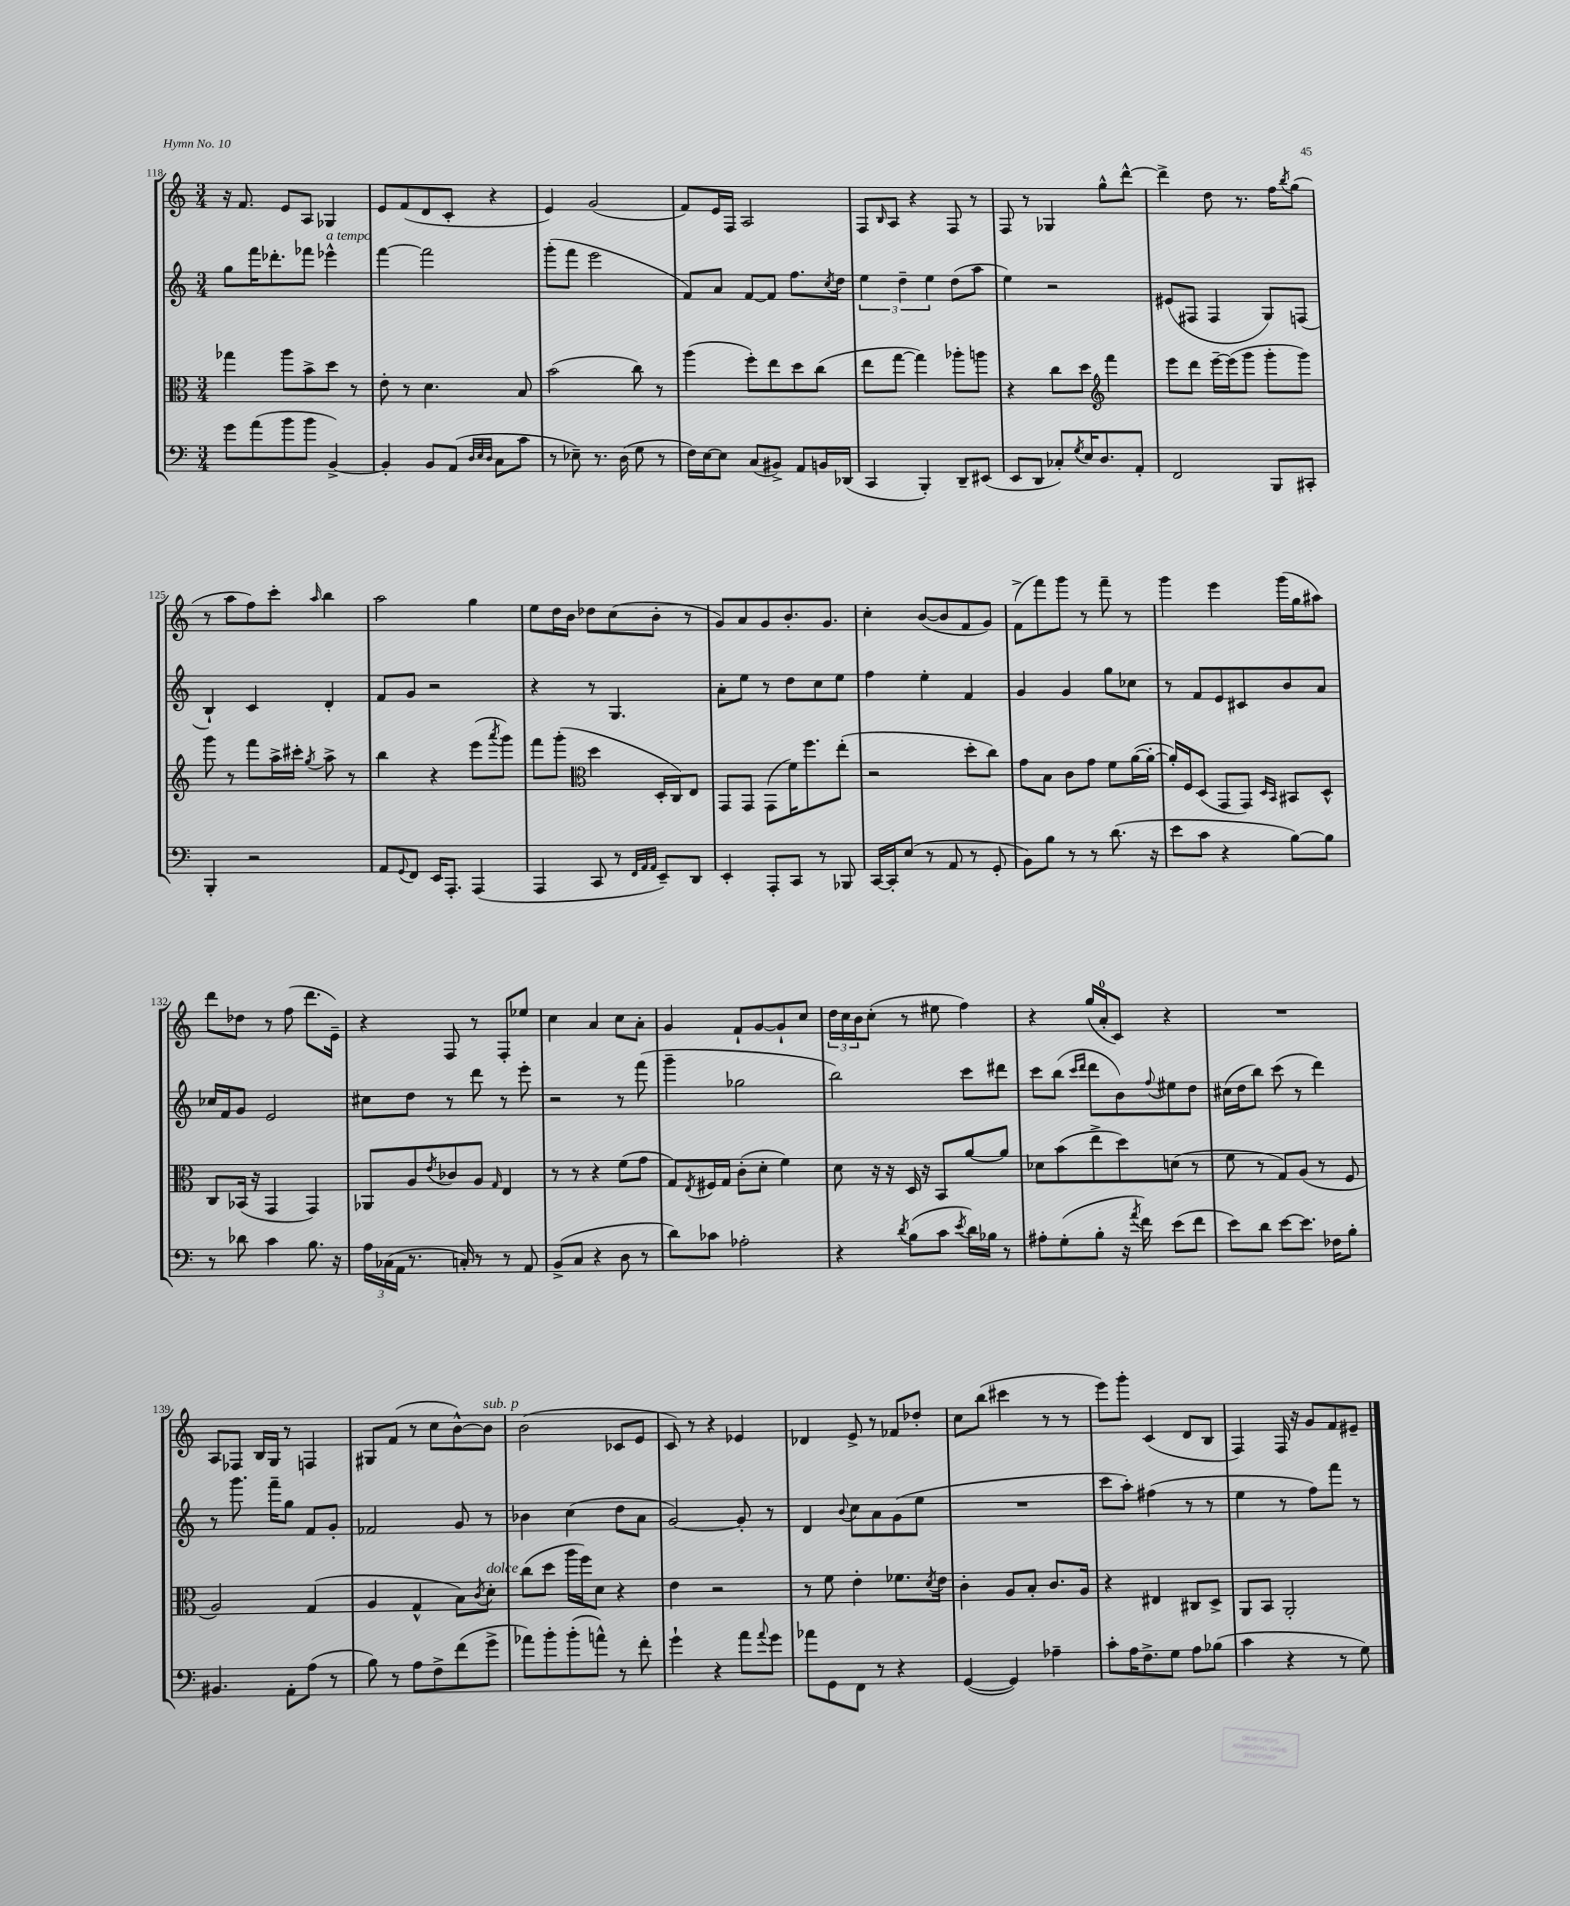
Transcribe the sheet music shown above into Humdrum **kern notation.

**kern	**kern	**kern	**kern
*part4	*part3	*part2	*part1
*staff4	*staff3	*staff2	*staff1
*clefF4	*clefC3	*clefG2	*clefG2
*k[]	*k[]	*k[]	*k[]
*M3/4	*M3/4	*M3/4	*M3/4
=118	=118	=118	=118
8g\L	4gg-X\	8gg\L	16r
.	.	.	8.f/
(8a\	.	16fff\K	.
.	.	8.ddd-X'\	.
8b\	8aa\L	.	8e/L
8b\J	8b^\	8fff-X\J	8A/J
!	!	!LO:TX:a:i:t=a tempo	!
[4BB^/)	8dd\J	4eee-X^^\	4G-X/
.	8r	.	.
=119	=119	=119	=119
4BB'/]	8e'\	[4fff\	8e/L
.	8r	.	(8f/
8BB/L	4.d\	2fff\]	8d/
(8AA/J	.	.	8c'/J
32qqD/LLL	.	.	.
32qqE/	.	.	.
32qqD/JJJ	.	.	.
8C\L	.	.	4r
8c\J	8B/	.	.
=120	=120	=120	=120
8r	(2b\	(8ggg'\L	4e/)
8E-X~\)	.	8fff\J	.
8.r	.	2eee\	(2g/
(16D\	.	.	.
8G\	8cc\)	.	.
8r	8r	.	.
=121	=121	=121	=121
16F\LL)	(4aa\	8f/L)	8f/L)
[16E\J	.	.	.
8E\J]	.	8a/J	16e/L
.	.	.	16F/JJ
(8C/L	8ff'\L)	[8f/L	2A/
8BB#X^/J)	8ee\	8f/J]	.
8AA/L	8dd\	8.ff\L	.
16BBn/L	(8cc\J	.	.
.	.	8qcc/	.
(16DD-X/JJ	.	16dd\Jk	.
=122	=122	=122	=122
4CC/	8ee\L	6ee\	8F/L
.	.	.	16qqB/
.	[8gg\J	.	8A/J
.	.	6dd~\	.
4BBB'/)	4gg\])	.	4r
.	.	6ee\	.
8DD~/L	8aa-X'\L	(8dd\L	8F/
(8EE#X/J	8aan\J	8aa\J	8r
=123	=123	=123	=123
8EE/L	4r	4ee\)	8F/
8DD/J	.	.	8r
8C-X'/L)	8cc\L	2r	4G-X/
8qG/	.	.	.
16E/K	8dd\J	.	.
8.D/	.	.	.
*	*clefG2	*	*
.	4fff\	.	8gg^^\L
8AA'/J	.	.	[8ddd^^\J
=124	=124	=124	=124
2FF/	8eee\L	(8e#X/L	4ddd^\]
.	8ddd\J	8F#X/J	.
.	[16eee~\LL	4F#/	8dd\
.	(16eee\J]	.	.
.	8ggg\J	.	8.r
8BBB/L	8ggg'\L	8G/L)	.
.	.	.	16ff\KL
.	.	.	8qbb/
8CC#X'/J	8ggg\J)	(8Fn/J	(8gg\J
!!LO:LB:g=z
=125	=125	=125	=125
4BBB'/	8ggg\	4B`/)	8r
.	8r	.	8aa\L
2r	8fff\L	4c/	8ff\)
.	16aa^\L	.	8ccc'\J
.	16ccc#X'\JJ	.	.
.	8qgg/	.	16qqaa/
.	8aa^\	4d'/	4bb\
.	8r	.	.
=126	=126	=126	=126
8AA/L	4bb\	8f/L	2aa\
8qqGG/	.	.	.
8FF/J	.	8g/J	.
16EE/KL	4r	2r	.
8.AAA'/J	.	.	.
(4AAA/	(8eee\L	.	4gg\
.	8qaaa/	.	.
.	8ggg\J)	.	.
=127	=127	=127	=127
4AAA/	8fff\L	4r	8ee\L
.	(8ggg'\J	.	16dd\L
.	.	.	16b\JJ
*	*clefC3	*	*
8CC/	4dd\	8r	8dd-X\L
8r	.	4.G/	(8cc\
32qqFF/LLL	.	.	.
32qqAA/	.	.	.
32qqAA/JJJ	.	.	.
8EE~/L)	16D'/LL	.	8b'\J
.	16C/J)	.	.
8DD/J	8E/J	.	8r
=128	=128	=128	=128
4EE'/	8GG/L	8a'\L	8g/L)
.	8GG/J	8ee\J	8a/
8AAA'/L	(8GG\L	8r	8g/
8CC/J	16f\K)	8dd\L	8.b'/
.	8.ff\	.	.
8r	.	8cc\	.
.	.	.	8.g/J
8BBB-X/	(8ee'\J	8ee\J	.
=129	=129	=129	=129
[16CC/LL	2r	4ff\	4cc'\
16CC'/J]	.	.	.
(8E/J	.	.	.
8r	.	4ee'\	([8b/L
8AA/	.	.	8b/]
8r	8dd'\L	4f/	8f/
8GG'/	8cc\J)	.	8g/J)
=130	=130	=130	=130
8BB\L)	8g\L	4g/	(8f^\L
8B\J	8B\J	.	8fff\)
8r	8c\L	4g/	8ggg\J
8r	8g\J	.	8r
(8.d\	8f\L	8gg\L	8fff~\
.	([16a\L	8cc-X\J	8r
16r	16a'\JJ_	.	.
=131	=131	=131	=131
8e\L	16a'/LL])	8r	4ggg\
.	16F/J	.	.
8c\J	(8D/J	8f/L	.
4r	8GG/L	8e/	4eee\
.	8GG/J)	8c#X/	.
.	16qqD/LL	.	.
.	16qqBB/JJ	.	.
[8B\L)	8BB#X/L	8b/	(16ggg\LL
.	.	.	16gg\J
8B\J]	8D^^/J	8a/J	8aa#X\J)
!!LO:LB:g=z
=132	=132	=132	=132
8r	8C/L	16cc-X/LL	8ddd\L
.	.	16f/J	.
8d-X\	(16BB-X/Jk	8g/J	8dd-X\J
.	16r	.	.
4c\	4GG/	2e/	8r
.	.	.	(8ff\
8.B\	4GG/)	.	8.ddd\L
16r	.	.	16e~\Jk)
=133	=133	=133	=133
24A\LL	8AA-X/L	8cc#X\L	4r
(24C-X\	.	.	.
24AA\JJ	.	.	.
8.r	8A/	8dd\J	.
.	8qe/	.	.
.	8c-X/	8r	8F/
16Cn'/)	.	.	.
8r	8A/J	8ddd\	8r
.	16qqG/	.	.
8r	4E/	8r	8F'/L
8AA/	.	8eee'\	8ee-X/J
=134	=134	=134	=134
(8BB^/L	8r	2r	4cc\
8C/J	8r	.	.
4r	4r	.	4a/
8D\	(8f\L	8r	8cc\L
8r	8g\J	(8fff\	8a'\J
=135	=135	=135	=135
8d\L)	8G/L)	4ggg~\	4g/
.	8qE/	.	.
8c-X\J	16F#X/L	.	.
.	16G/JJ	.	.
2A-X'\	(8c'\L	2gg-X\	8f`/L
.	8d'\J	.	[8g/
.	4f\)	.	8g`/]
.	.	.	8cc/J
=136	=136	=136	=136
4r	8d\	2bb\)	24dd\LL
.	.	.	24cc\
.	.	.	24b\J
.	16r	.	(8cc'\J
.	16r	.	.
8qd/	.	.	.
(8B\L	16D/	.	8r
.	16r	.	.
8c\J	8BB/L	.	8ee#X\
8qe/	.	.	.
16d\LL)	[8a/	8ccc\L	4ff\)
16B-X\JJ	.	.	.
8r	8a/J]	8ddd#X\J	.
=137	=137	=137	=137
8A#X'\L	8d-X\L	8ccc\L	4r
(8G'\	(8b\	(8bb\J	.
.	.	16qqccc/LL	.
.	.	16qqddd/JJ	.
8B'\J	8ee^\	8ddd\L	(16gg/LL
.	.	.	16a'/J
16r	8dd\)	8b\)	8c/J)
8qa/	.	.	.
16f\)	.	.	.
.	.	8qqff/	.
(8e\L	(8dn\J	8ee#X\	4r
8f\J	8r	8dd\J	.
=138	=138	=138	=138
8e\L)	8f\	(16cc#X\LL	2.r
.	.	16dd\J	.
8d\J	8r	8bb\J)	.
[8e\L	8G/L)	(8ccc\	.
8.e\J]	(8A/J	8r	.
.	8r	4ddd\)	.
16F-X\KL	.	.	.
8B'\J	8F/	.	.
!!LO:LB:g=z
=139	=139	=139	=139
4.BB#X/	2A/)	8r	8A/L
.	.	8.ggg\	8F-X/J
.	.	.	16B/LL
.	.	16fff~\KL	16G/JJ
8AA'\L	.	8gg\J	8r
(8A\J	(4G/	8f/L	4Fn/
8r	.	8g'/J	.
=140	=140	=140	=140
8B\)	4A/	2f-X/	8G#X/L
8r	.	.	(8f/J
8A\L	4G^^/	.	8r
8F^\	.	.	8cc\L
(8f\	8B\L)	8g/	[8b^^\)
.	8qc/	.	.
!	!	!	!LO:TX:a:i:t=sub. p
!	!LO:TX:a:i:t=dolce	!	!
8g^\J	8d'\J	8r	8b\J]
=141	=141	=141	=141
8a-X\L)	(8cc\L	4b-X\	(2b\
8b'\	8dd\J	.	.
(8b'\	16aa\LL	(4cc\	.
.	16ff\J)	.	.
8an^^\J)	8d\J	.	.
8r	4r	8dd\L	8c-X/L
8f'\	.	8a\J	8e/J
=142	=142	=142	=142
4g`\	4e\	[2g/)	8c/)
.	.	.	8r
4r	2r	.	4r
8a\L	.	8g'/]	4e-X/
8qqa/	.	.	.
8g\J	.	8r	.
=143	=143	=143	=143
8a-X\L	8r	4d/	4d-X/
8GG\	8f\	.	.
.	.	8qqb/	.
8FF\J	4e'\	8cc\L	8e^/
8r	.	8a\	8r
4r	8.f-X\L	(8g\	8f-X/L
.	.	8ee\J	8dd-X'/J
.	8qd/	.	.
.	16e\Jk	.	.
=144	=144	=144	=144
([4GG/	4c'\	2.r	8cc\L
.	.	.	(8bb\J
4GG/])	8A/L	.	4ccc#X\
.	8B'/J	.	.
4A-X~\	8.c/L	.	8r
.	.	.	8r
.	16A/Jk	.	.
=145	=145	=145	=145
8c'\L	4r	8ccc\L	8eee\L)
16A\K	.	8aa'\J)	8ggg'\J
8.F^\	.	.	.
.	4E#X/	(4ff#X\	(4c/
8G\J	.	.	.
8A\L	8C#X/L	8r	8d/L
(8B-X\J	8D^/J	8r	8B/J
=146	=146	=146	=146
4c\	8AA/L	4ee\	4F/)
.	8BB/J	.	.
4r	2AA'/	8r	16F/
.	.	.	16r
.	.	8ff\L)	8g/L
8r	.	8fff\J	8f/
8G\)	.	8r	8e#X~/J
==	==	==	==
*-	*-	*-	*-
